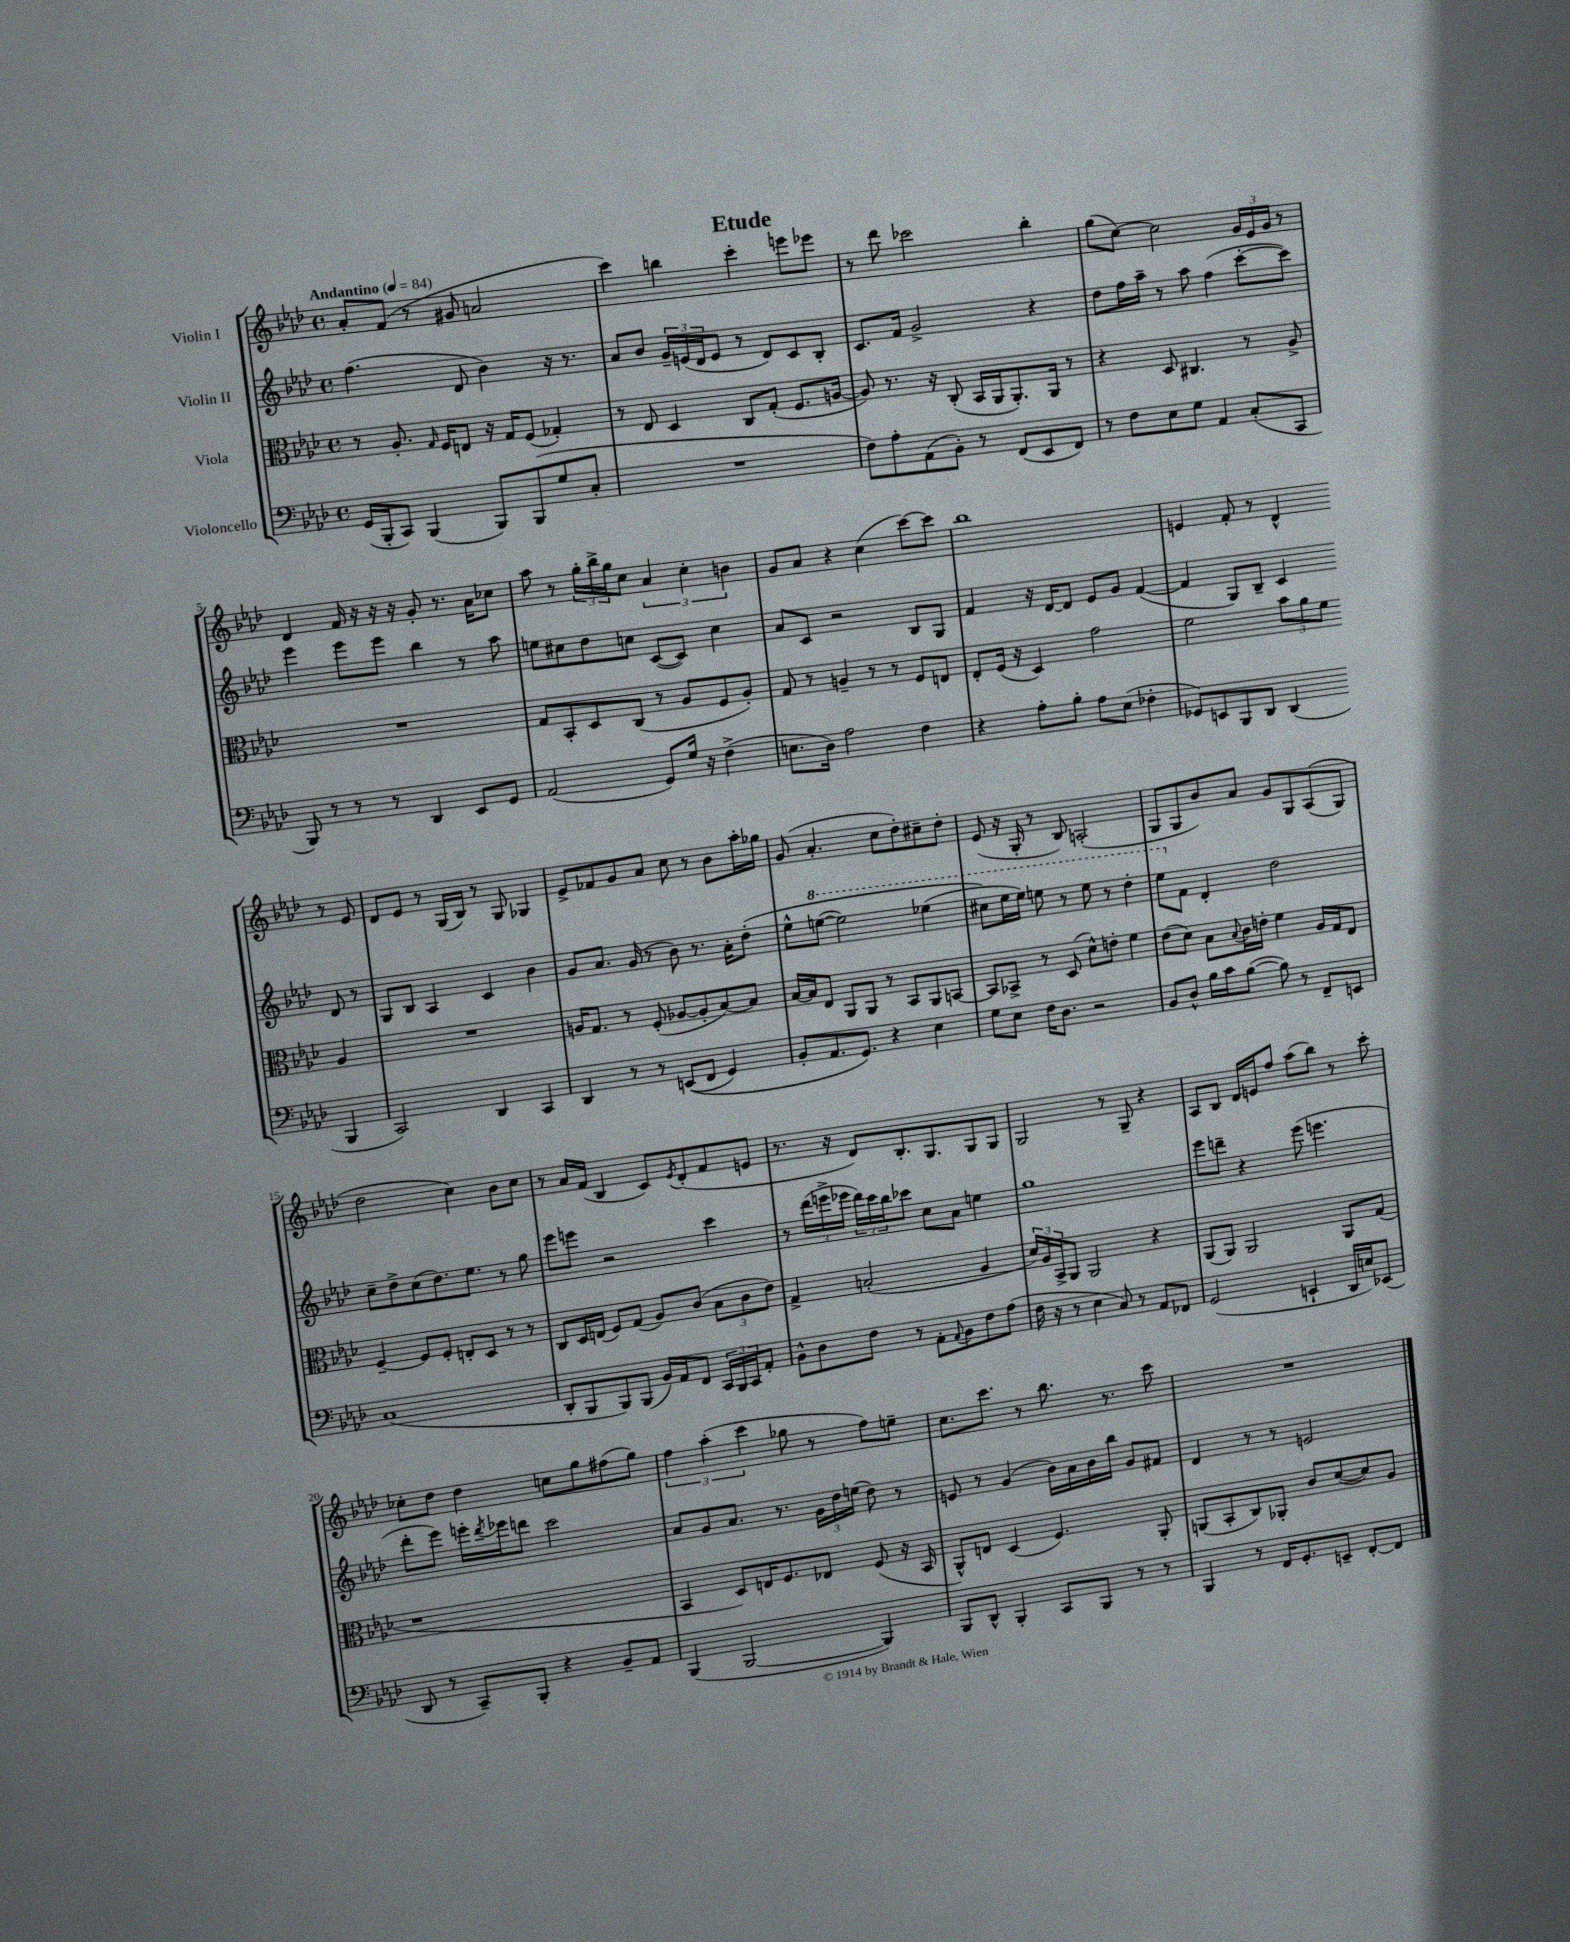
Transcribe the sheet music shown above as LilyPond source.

\header { title = "Etude" }
<<
\new StaffGroup <<
\new Staff = "s0" \with { instrumentName = "Violin I" } {
    \clef treble \key aes \major \defaultTimeSignature \time 4/4 \tempo "Andantino" 4 = 84
    aes'8-. f'8( r8 gis'8 a'2 |
    c'''4) b''4 c'''4-. e'''8 ees'''8 |
    r8 des'''8 ces'''2 bes''4-. |
    g''8( c''8~) c''2 \tuplet 3/2 { g'16 ees'16 g'16 } r8 |
    des'4 f'16 r16 r16 r16 g'8-. r8. aes'16 ces''8 |
    aes''8 r8 \tuplet 3/2 { g''16-. bes''16-> g''16 } c''8 \tuplet 3/2 { aes'4 c''4-. b'4 } |
    g'8 aes'8 r4 c''4( c'''8~) c'''8 |
    bes''1 |
    e'4 f'8-. r8 des'4-^ r8 e'8 |
    des'8 ees'8 r8 g16( bes16) r8 g8 ges4 |
    ees'8-> fes'8 g'8 aes'8 c''8 r8 bes'8 aes''16-. ges''16 |
    g'8( aes'4.-. c''8 des''8-.) cis''8-- des''8-. |
    ees'8( r16 g16-. r8 bes8) a2-.( |
    g8 g8 bes'8) aes'8 g'8 g8 aes8(\( g8) |
    des''2 c''4\) bes'8 c''8 |
    r8 aes'16 f'16( bes4 c'8) \acciaccatura { ees'8 } des'8-.( f'8 e'8 |
    r8. r16 des'8) bes8.-. g8. g8 g8 |
    g2 r8 g8-- r4 |
    aes8 bes8 des'16 e'16 f''8 aes''8( bes''8) r8 c'''8-. |
    ces''8-. des''8 des''4 c''8 g''8 fis''8( g''8) |
    \tuplet 3/2 { f''4 aes''4-.( c'''4 } ges''8 r8 f''8) e''8-- |
    c''8. c'''8. r8 bes''8. r8. c'''8 |
    R1 \bar "|." |
}
\new Staff = "s1" \with { instrumentName = "Violin II" } {
    \clef treble \key aes \major \defaultTimeSignature \time 4/4
    f''4.( des'8 bes'4) r16 r8. |
    aes'8 bes'8 \tuplet 3/2 { g'16-- e'16( des'16 } e'8 r8 des'8) c'8 bes8-. |
    c'8. f'16 g'2-> r4 |
    des''8 f''16 aes''16-- r8 aes''8 f''4( c'''8~-. c'''8) |
    ees'''4 ees'''8 ees'''8 bes''4 r8 aes''8 |
    e''8 cis''8 des''8 c''8 c'8~( c'8) c''4 |
    aes'8 c'8 r2 bes8 g8 |
    f'4 r16 des'16~ des'8 ees'8 g'8 f'4~( |
    f'4 g8) bes8-- c'4 des'8 r8 |
    g8 bes8 aes4 c'4 bes'4 |
    g'8 aes'8. g'16( r8 bes'8) r8. aes'16-. des''8-.\( |
    ees''8-^ \ottava #1 e'''8~( e'''2) ees'''4( |
    cis'''8\) ees'''16 ees'''16) e'''8 r8 e'''8 r8 des'''4-. |
    ees'''8 \ottava #0 f'8 des'4-. des''2 |
    c''8-- des''8-> c''8( des''8.) ees''8. r8 g''8 |
    ees'''8 e'''8 r2 c'''4 |
    r8 \tuplet 3/2 { des'''16( e'''16-> ees'''16 } \tuplet 3/2 { des'''16) c'''16 bes''16 } ces'''8 c''8 aes'8 e''4 |
    g''1 |
    ees'''8 d'''8-- r4 ees'''8( e'''4. |
    des'''8-. ees'''8) e'''16-. \acciaccatura { des'''8 } ees'''16 d'''8 c'''2 |
    aes'8 g'8 aes'8. r8. \tuplet 3/2 { g'16 des''16 e''16( } des''8) r8 |
    e'8 r8 g'4( bes'16) aes'16 bes'16 bes''16 g'8 fis'8 |
    des'4 r8 r8 e'2 \bar "|." |
}
\new Staff = "s2" \with { instrumentName = "Viola" } {
    \clef alto \key aes \major \defaultTimeSignature \time 4/4
    r8 aes8.-. \grace { g16 } f16 e8 r16 g16 f8( ges4-.) |
    r8 ees8 des4 c8 g8-.( f8. a16~ |
    a8) r8. r16 c8-.( bes,16 aes,16 aes,8.-.) aes,16 r8 |
    r4 des8 cis4. r8 aes8-> |
    R1 |
    g8 bes,8-. des8 c8( r8 aes8 f8 aes8-.) |
    g8 r8 a4-- r8 r8 f8 e8 |
    ees8-. f16( r16 des4) g'2 |
    f'2 \tuplet 3/2 { bes'8 aes'8 f'8 } aes4 |
    R1 |
    a16 g8. r8 f8-.( aes8~ aes8-. bes8~) bes8 |
    bes16~ bes16 ees8 aes,8 aes,8 r8 bes,8 aes,8 b,8~ |
    b,8 bes,8-> r8 des8( des'8-^) e'8-. f'4 |
    ees'8( des'8) bes8 \appoggiatura { bes8 } c'16 e'16-. f'4 aes16 g16 ees8 |
    f4~-- f8 f8-. e8-. des8 r8 r8 |
    c8 des16 e16( f8) g8( aes8) c'8( \tuplet 3/2 { bes8 c'8 ees'8) } |
    g4-> b2-.( aes4 |
    \tuplet 3/2 { des'16) aes16 bes,16-> } aes,8 aes,2 r4 |
    aes,8( aes,8) aes,2 aes,8 g8( |
    r1 |
    bes,4 des8) e16 f8. ees8 f8( r16 bes,16 |
    aes,8-^) e8 des4( f4.) aes,8-. |
    a,8( bes,8-. c8) aes,8-. c'8 des'8~( des'8) aes8 \bar "|." |
}
\new Staff = "s3" \with { instrumentName = "Violoncello" } {
    \clef bass \key aes \major \defaultTimeSignature \time 4/4
    g,16( bes,,16-. c,8) bes,,4( bes,,8) bes,,8( g8 c8-. |
    R1 |
    f8) aes8-. aes,8( bes,8-.) r8 f,8( ees,8 f,8) |
    r8 f8 ees8 g8 aes,4 c8-.( c,8 |
    bes,,8) r8 r8 r8 des,4 ees,8 g,8 |
    aes,2( g,8) g16 r16 f4->( |
    e8. des16) aes2 f4 |
    r4 aes8-. bes8-. aes8 ees8( fes4-. |
    ges,8) e,8 bes,,8 des,8 des,4( bes,,4 |
    c,2) des,4 c,4 |
    des,4 r8 r8 e,8(\( f,8 g,4) |
    bes,8-. aes,8. g,8.\) r4 ees4 |
    g8 ees8 f16 des8. r2 |
    bes,8 des8-^ bes16 c'16 bes8~( bes8) r8 f,8-- e,8 |
    c1( |
    des,8-. bes,,8 bes,,8) bes,,8( bes,16) aes,16 f,8 \tuplet 3/2 { c,16 bes,,16 c,16 } aes,8-. |
    bes,8-^ des8 f8 r8 aes,8-. \appoggiatura { aes,8 } bes,8 f8 aes8( |
    f16 r16 r8 ees4 c8) r8 aes,8 fes,8 |
    g,2( e,4-! des,16 e16) ees,8( |
    des,8 r8 c,8--) bes,,8-. r4 bes,8-- aes,8 |
    bes,,4( bes,,2~ bes,,4) |
    bes,,8 des,8-^ bes,,4-. c,8 bes,,8 r8 r8 |
    bes,,4 r8 f,16 g,8.-. e,8-- f,8~-. f,8 \bar "|." |
}
>>
>>
